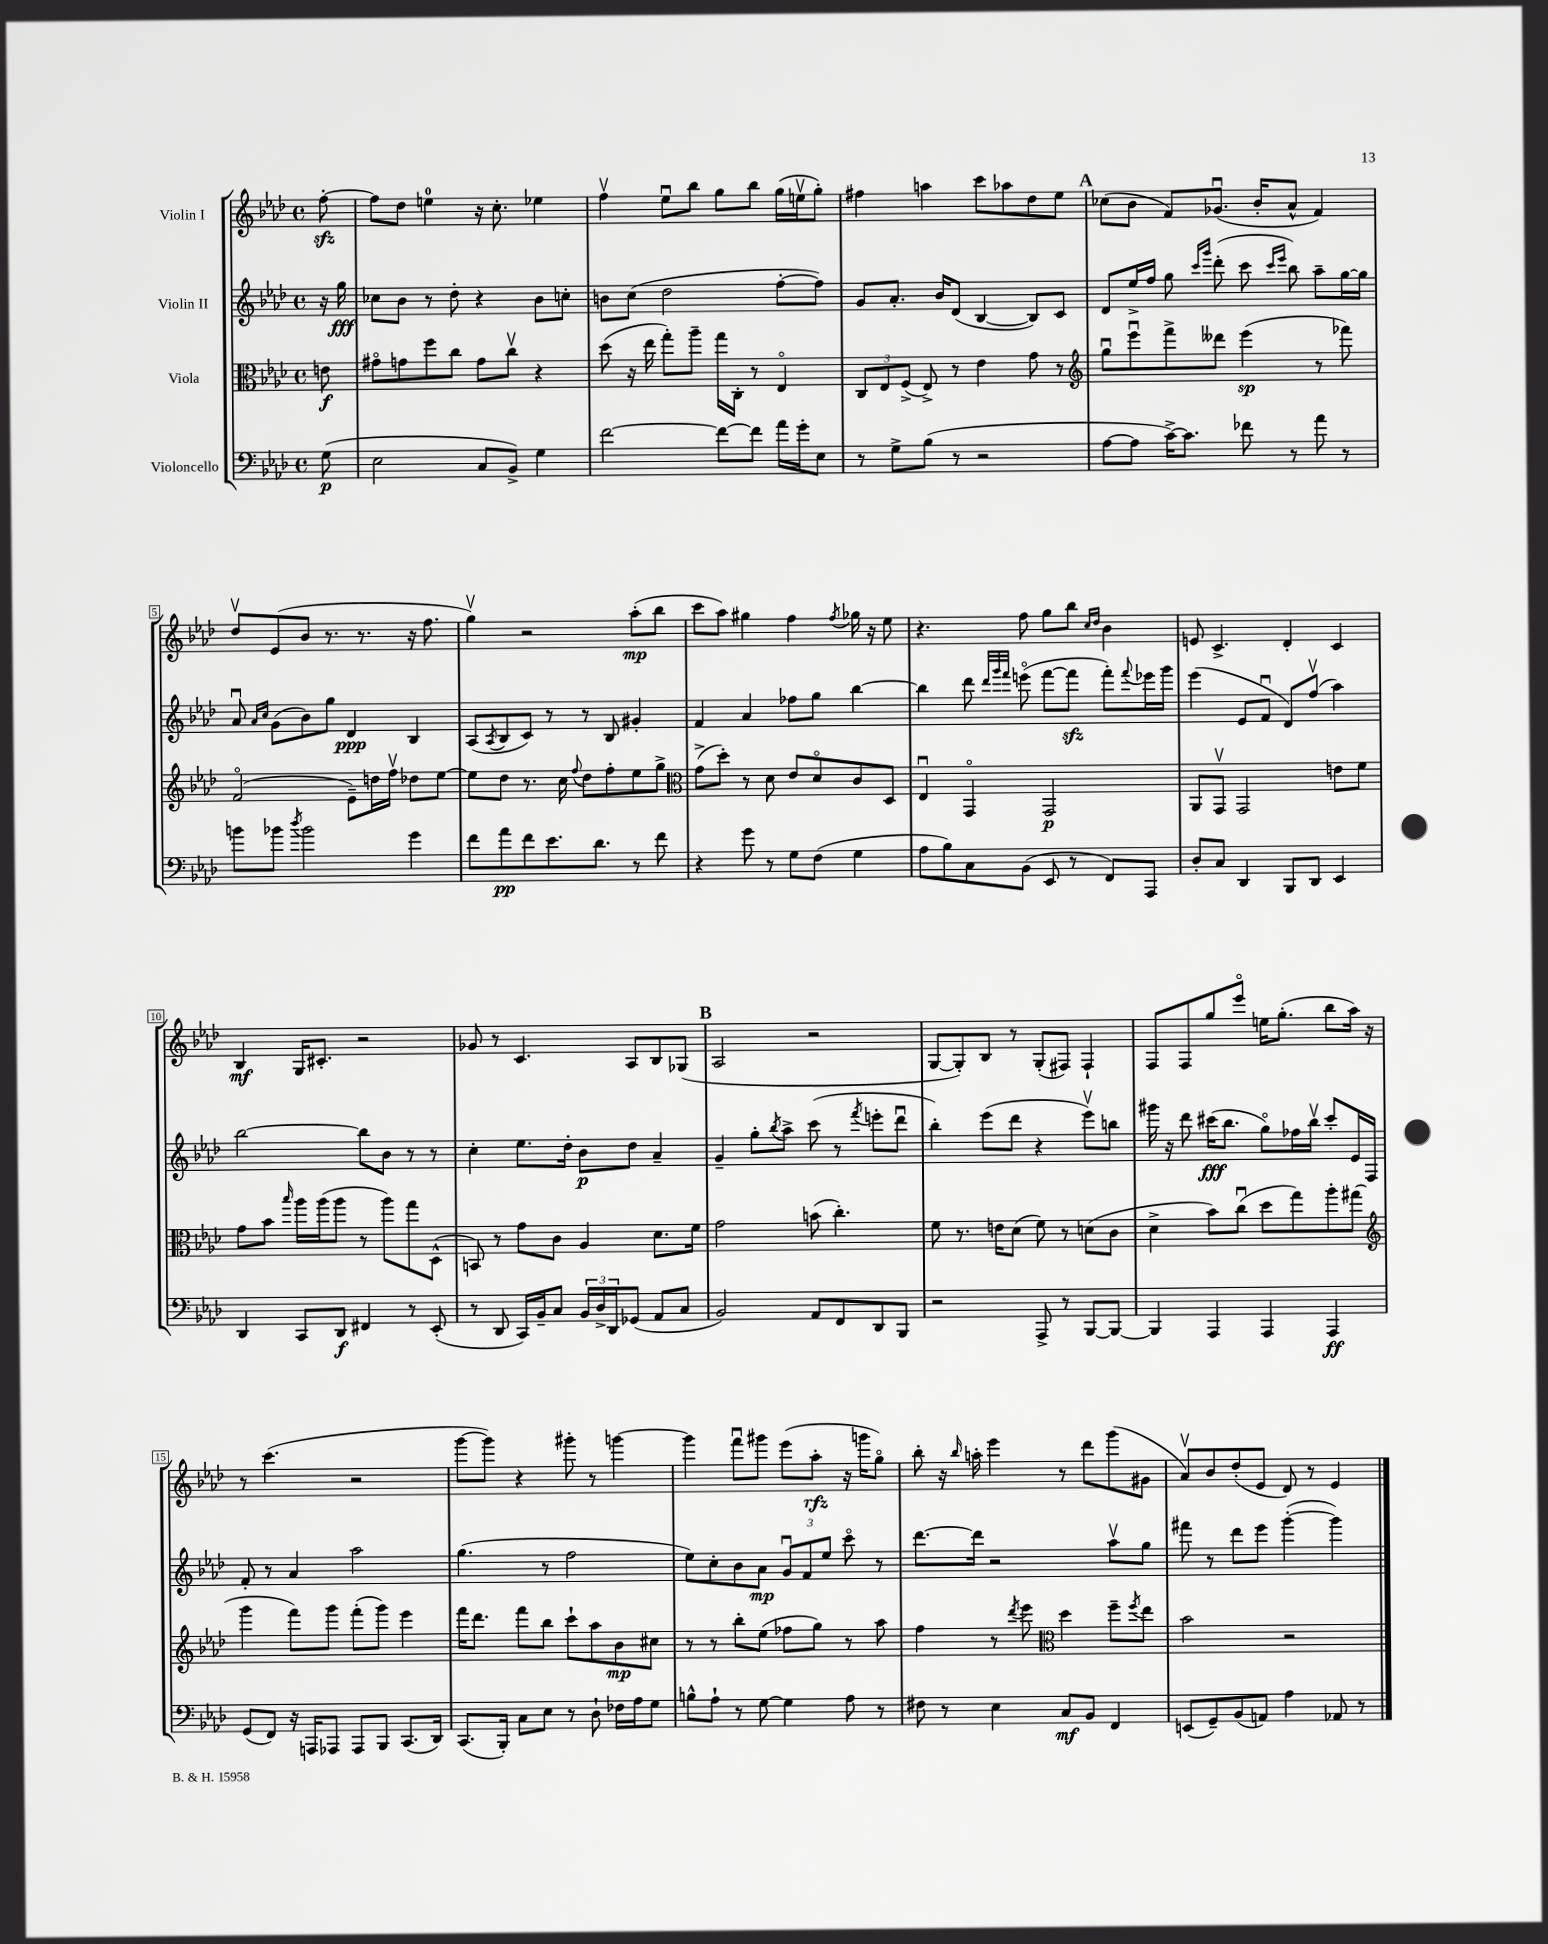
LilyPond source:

<<
\new StaffGroup <<
\new Staff = "s0" \with { instrumentName = "Violin I" } {
    \clef treble \key aes \major \defaultTimeSignature \time 4/4 \partial 8
    f''8~-.\sfz |
    f''8 des''8 e''4-0 r16 c''8.-. ees''4 |
    f''4\upbow ees''8\downbow bes''8 g''8 bes''8 g''16( e''16\upbow g''8-.) |
    fis''4 a''4 c'''8 aes''8 des''8 ees''8 |
    \mark \markup { \bold "A" } ces''8( bes'8 f'8) ges'8.\downbow( bes'16-. aes'8-^ f'4) |
    des''8\upbow ees'8( bes'8 r8. r8. r16 f''8. |
    g''4\upbow) r2 aes''8-.\mp( bes''8 |
    c'''8 aes''8) gis''4 f''4 \acciaccatura { f''8 } ges''16 r16 ees''8 |
    r4. f''8 g''8 bes''8 \grace { c''16 des''16 } bes'4 |
    e'8 c'4.-> des'4-. c'4 |
    bes4\mf g16 cis'8.-. r2 |
    ges'8 r8 c'4. aes8 bes8 ges8( |
    \mark \markup { \bold "B" } aes2 r2 |
    g8~ g8-.) bes8 r8 g8-.( fis8) fis4-! |
    f8 f8 g''8 ees'''8\flageolet e''16 g''8.-.( bes''8 aes''16) r16 |
    r8 c'''4.( r2 |
    g'''8~ g'''8) r4 gis'''8-. r8 g'''4~ |
    g'''4 f'''8\downbow gis'''8 ees'''8( aes''8-.\rfz r16 g'''16 g''8\flageolet) |
    bes''8-. r16 \grace { bes''16 } a''16-. ees'''4 r8 des'''8 g'''8( gis'8 |
    aes'8\upbow) bes'8 des''8-.( ees'8 des'8) r8 ees'4 \bar "|." |
}
\new Staff = "s1" \with { instrumentName = "Violin II" } {
    \clef treble \key aes \major \defaultTimeSignature \time 4/4 \partial 8
    r16 g''16\fff |
    ces''8 bes'8 r8 des''8-. r4 bes'8 c''8-. |
    b'8 c''8( des''2 f''8~-. f''8) |
    g'8 aes'8.-. bes'16 des'8( bes4~ bes8) c'8 |
    \mark \markup { \bold "A" } des'8 ees''16-> f''16 g''8 \grace { c'''16 g'''16 } des'''8-.( c'''8 \grace { c'''16 ees'''16 } bes''8) aes''8-- g''16~ g''16 |
    aes'8\downbow \grace { aes'16 c''16 } g'8( bes'8) g''8 des'4\ppp bes4 |
    aes8( \acciaccatura { aes8 } bes8 c'8) r8 r8 bes8 gis'4-. |
    f'4 aes'4 fes''8 g''8 bes''4~ |
    bes''4 des'''8 \grace { des'''32 g'''32 f'''32 } e'''8\flageolet( f'''8~ f'''8\sfz f'''8-.) \appoggiatura { f'''8 } ees'''16 g'''16 |
    ees'''4( ees'8 f'8\downbow des'8) f''8\upbow( aes''4) |
    bes''2~ bes''8 bes'8 r8 r8 |
    c''4-. ees''8. des''16-. bes'8\p des''8 aes'4-- |
    \mark \markup { \bold "B" } g'4-- g''8-. \acciaccatura { bes''8 } aes''8-> c'''8( r8 \acciaccatura { f'''8 } e'''8-. des'''8\downbow |
    bes''4-.) ees'''8( des'''8 r4 ees'''8\upbow) b''8 |
    gis'''16 r16 des'''8 cis'''16\fff( bes''8. g''8\flageolet) fes''16 bes''16\upbow cis'''8-. ees'16 f16 |
    f'8-. r8 aes'4 aes''2 |
    g''4.( r8 f''2 |
    ees''8) c''8-. bes'8 aes'8\mp \tuplet 3/2 { g'8\downbow f'8 ees''8 } c'''8\flageolet r8 |
    des'''8.~ des'''16 r2 aes''8\upbow g''8 |
    fis'''8 r8 des'''8 ees'''8 g'''4~-.( g'''4) \bar "|." |
}
\new Staff = "s2" \with { instrumentName = "Viola" } {
    \clef alto \key aes \major \defaultTimeSignature \time 4/4 \partial 8
    e'8\f |
    gis'8\flageolet g'8 f''8 c''8 g'8 c''8\upbow r4 |
    des''8( r16 ees''16 g''8-.) aes''8-- g''16 c16-. r8 ees4\flageolet |
    \tuplet 3/2 { c8 ees8 f8->( } ees8->) r8 ees'4 g'8 r8 |
    \mark \markup { \bold "A" } \clef treble g''8\downbow ees'''8\downbow f'''8-> deses'''8 ees'''4\sp( r8 fes'''8) |
    f'2\flageolet( ees'8--) d''16 f''16\upbow des''8 ees''8~ |
    ees''8 des''8 r8. c''16 \appoggiatura { f''8 } des''8 f''8-. ees''8 g''8-> |
    \clef alto g'8->( des''8-.) r8 des'8 ees'8 des'8\flageolet c'8 des8 |
    ees4\downbow g,4\flageolet g,2\p |
    aes,8 g,8\upbow g,2 e'8 f'8 |
    g'8 bes'8 \grace { bes''16 } aes''16 aes''16( aes''8 r8 aes''8) g''8 des8-^( |
    b,8) r8 g'8 c'8 aes4 des'8. f'16 |
    \mark \markup { \bold "B" } g'2 b'8( c''4.-.) |
    f'8 r8. e'16 des'8( f'8) r8 d'8( c'8 |
    des'4-> bes'8) c''8\downbow( des''8 g''8) aes''8-. gis''8( |
    \clef treble g'''4 f'''8) g'''8 f'''8-.( g'''8) ees'''4 |
    f'''16 des'''8. f'''8 bes''8 c'''8-! aes''8 bes'8\mp cis''8 |
    r8 r8 bes''8-. ees''8( fes''8 g''8) r8 aes''8 |
    f''4 r8 \acciaccatura { des'''8 } ees'''8 \clef alto des''4 f''8-- \acciaccatura { f''8 } ees''8 |
    bes'2 r2 \bar "|." |
}
\new Staff = "s3" \with { instrumentName = "Violoncello" } {
    \clef bass \key aes \major \defaultTimeSignature \time 4/4 \partial 8
    g8\p( |
    ees2 c8 bes,8->) g4 |
    f'2~ f'8~ f'8 aes'16 g'16-. ees8 |
    r8 g8-> bes8( r8 r2 |
    \mark \markup { \bold "A" } aes8~ aes8 c'16~->) c'8. fes'8 r8 aes'8 r8 |
    b'8 bes'8 \acciaccatura { des''8 } bes'2 g'4 |
    f'8 aes'8\pp f'8 ees'8. des'8. r8 f'8 |
    r4 g'8 r8 g8 f8( g4 |
    aes8 bes8) c8 bes,8( ees,8 r8 f,8) aes,,8 |
    des8-. c8 des,4 bes,,8 des,8 ees,4 |
    des,4 c,8 des,8\f fis,4 r8 ees,8-.( |
    r8 des,8 c,16) bes,16-- c8 \tuplet 3/2 { bes,16 des16-> des,16 } ges,8( aes,8 c8 |
    \mark \markup { \bold "B" } bes,2) aes,8 f,8 des,8 bes,,8 |
    r2 aes,,8-> r8 bes,,8~ bes,,8~ |
    bes,,4 aes,,4 aes,,4 aes,,4\ff |
    g,8( f,8) r16 a,,16 aes,,8 aes,,8 bes,,8 c,8.( des,16) |
    c,8.( bes,,16-.) c8 ees8 r8 des8-! fes16 aes16 g8 |
    b8-^ aes8-! r8 g8~ g4 aes8 r8 |
    fis8 r8 ees4 c8\mf bes,8 f,4 |
    e,8( g,8--) bes,8( a,8) aes4 aes,8 r8 \bar "|." |
}
>>
>>
\layout { \context { \Score \override BarNumber.stencil = #(make-stencil-boxer 0.1 0.3 ly:text-interface::print) } }
